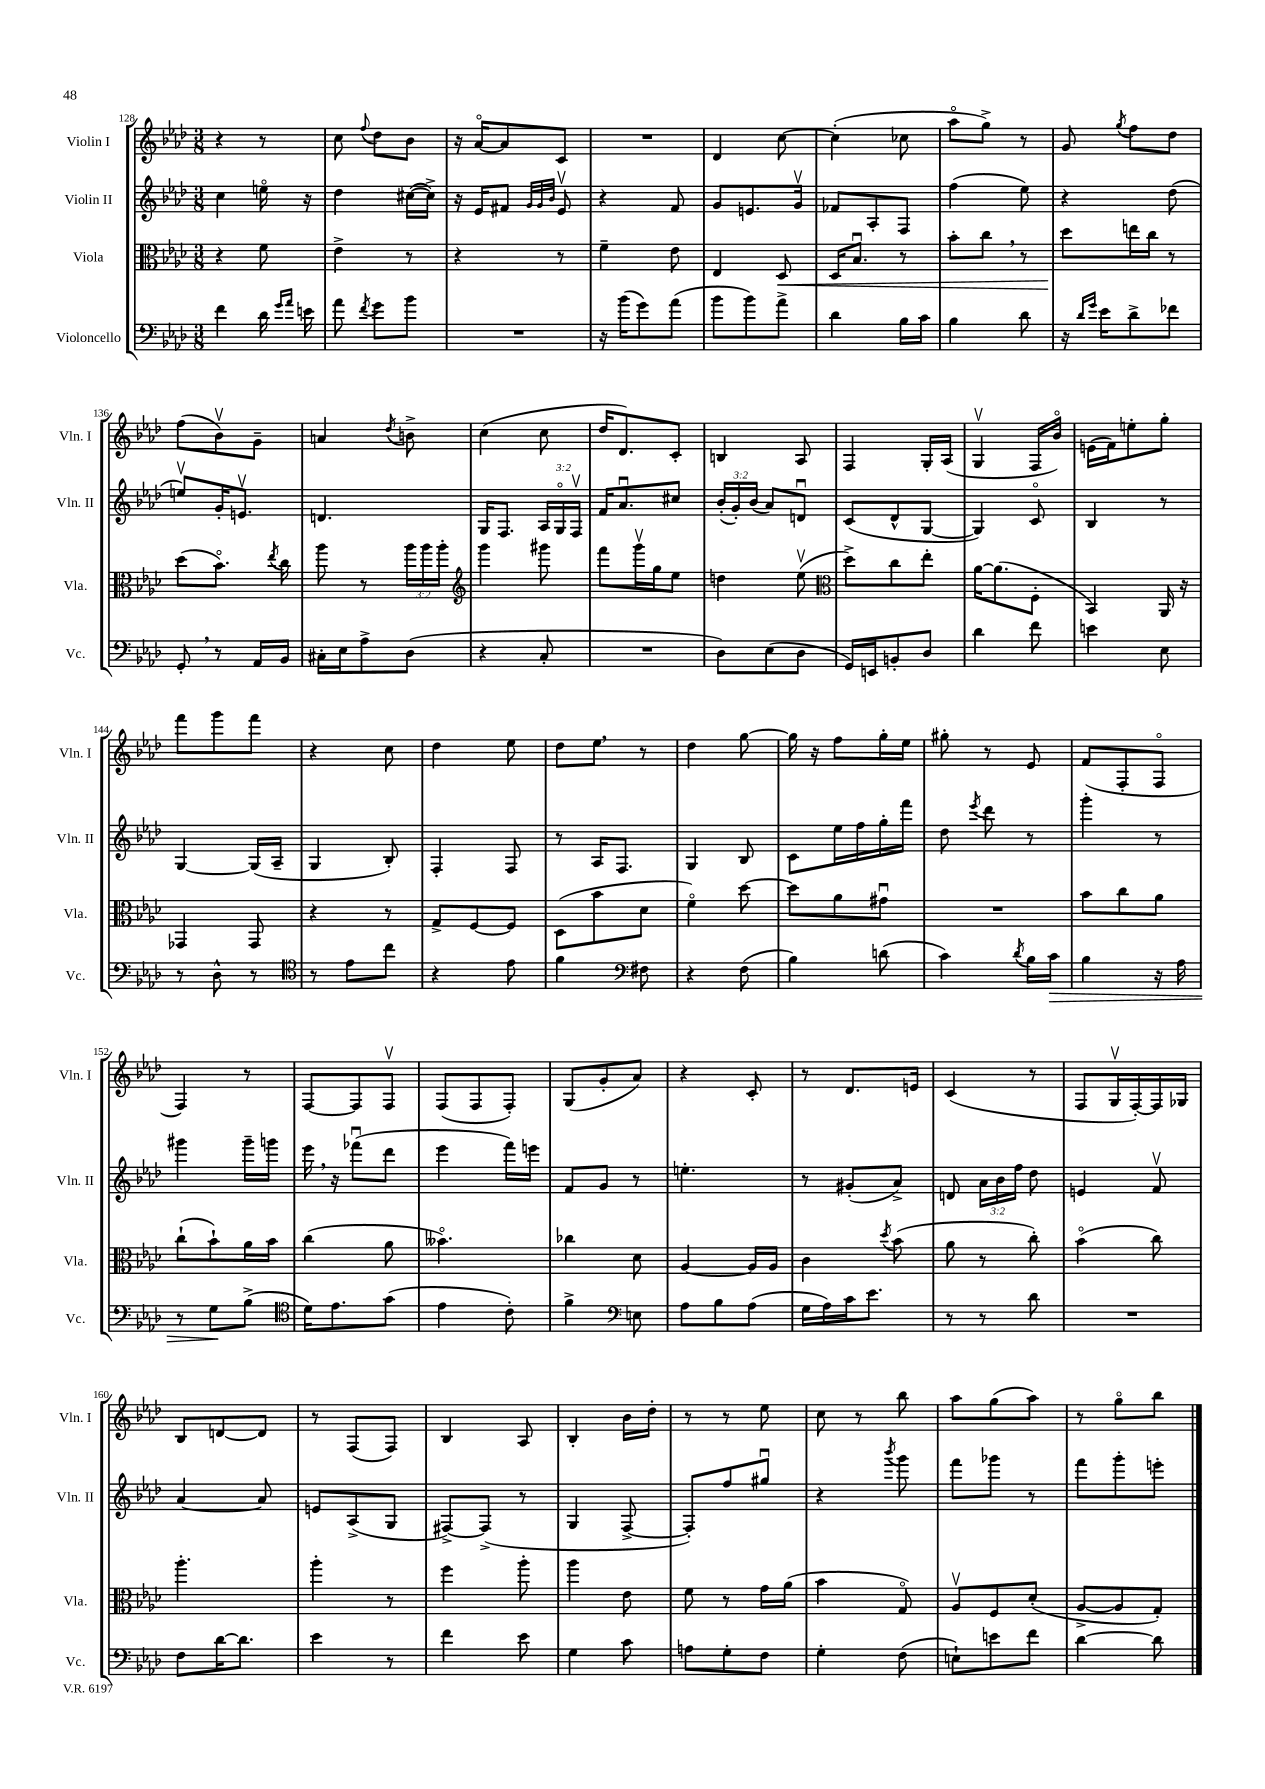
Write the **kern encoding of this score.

**kern	**kern	**kern	**kern
*staff4	*staff3	*staff2	*staff1
*clefF4	*clefC3	*clefG2	*clefG2
*k[b-e-a-d-]	*k[b-e-a-d-]	*k[b-e-a-d-]	*k[b-e-a-d-]
*M3/8	*M3/8	*M3/8	*M3/8
4f	4r	4cc	4r
16d-	8f	16eeo	8r
16qqg	.	.	.
16qqa-	.	.	.
16e	.	16r	.
=	=	=	=
8a-	4e-^	4dd-	8cc
8qf	.	.	8qqff
8g	.	.	8dd-
8b-	8r	([16cc#	8b-
.	.	16cc#^])	.
=	=	=	=
4.r	4r	16r	16r
.	.	16e-	[16a-o
.	.	8f#	8a-]
.	.	32qqg	.
.	.	32qqg	.
.	.	32qqb-	.
.	8r	8e-v	8c
=	=	=	=
16r	4f~	4r	4.r
(16b-	.	.	.
8g)	.	.	.
(8a-	8e-	8f	.
=	=	=	=
8b-	4E-	8g	4d-
8b-)	.	8.e	.
8a-^	8D-	.	[8cc
.	.	16gv	.
=	=	=	=
4d-	16D-	8f-	(4cc']
.	8.B-u	.	.
.	.	8A-'	.
16B-	8r	8F	8cc-
16c	.	.	.
=	=	=	=
4B-	8b-'	(4ff	8aa-o
.	8cc	.	8gg^)
8d-	8r	8ee-)	8r
=	=	=	=
16r	8dd-	4r	8g
16qqd-	.	.	.
16qqg	.	.	.
16e-	.	.	.
.	.	.	8qgg
8d-^	16ee	.	8ff
.	16cc	.	.
8f-	8r	(8dd-	8dd-
=	=	=	=
8GG'	(8dd-	8eev)	(8ff
8r	8.b-o)	16g'	8b-v)
.	.	8.ev	.
16AA-	.	.	8g~
.	8qee-	.	.
16BB-	16cc	.	.
=	=	=	=
16C#'	8aa-	4.d	4a
16E-	.	.	.
8A-^	8r	.	.
.	.	.	8qdd-
(8D-	24aa-	.	8b^
.	24aa-	.	.
.	24aa-'	.	.
=	=	=	=
*	*clefG2	*	*
4r	4ggg	16G	(4cc
.	.	8.F	.
8C'	8ggg#	24A-	8cc
.	.	24Go	.
.	.	24Fv	.
=	=	=	=
4.r	8fff	16f	16dd-
.	.	8.a-u	8.d-)
.	16gggv	.	.
.	16gg	.	.
.	8ee-	8cc#	8c'
=	=	=	=
8D-)	4dd	(24b-'	4B
.	.	24g')	.
.	.	(24b-	.
(8E-	.	8a-)	.
8D-	(8ee-v	8du	8A-
=	=	=	=
*	*clefC3	*	*
16GG)	8dd-^)	(8c	4F
16EE	.	.	.
8BB'	8cc	8d-^^	.
8D-	8ee-'	[8G	16G'
.	.	.	(16A-
=	=	=	=
4d-	[16a-	4G])	4Gv
.	(8.a-]	.	.
8f	8F'	8co	16F
.	.	.	16b-o)
=	=	=	=
4e	4BB-)	4B-	(16e
.	.	.	16f)
.	.	.	8ee'
8E-	16AA-	8r	8gg'
.	16r	.	.
=	=	=	=
8r	4GG-	[4G	8fff
8D-^^	.	.	8ggg
8r	8GG-	(16G]	8fff
.	.	16A-~	.
=	=	=	=
*clefC4	*	*	*
8r	4r	4G	4r
8e-	.	.	.
8cc	8r	8B-')	8cc
=	=	=	=
4r	8G^	4F'	4dd-
.	[8F	.	.
8e-	8F]	8F	8ee-
=	=	=	=
4f	(8D-	8r	8dd-
.	8b-	16A-	8ee-
.	.	8.F	.
*clefF4	*	*	*
8F#	8d-	.	8r
=	=	=	=
4r	4fo)	4G	4dd-
(8F	[8dd-	8B-	[8gg
=	=	=	=
4B-)	8dd-]	8c	16gg]
.	.	.	16r
.	8a-	16ee-	8ff
.	.	16ff	.
(8d	8g#u	16gg'	16gg'
.	.	16fff	16ee-
=	=	=	=
4c)	4.r	8dd-	8gg#'
.	.	8qeee-	.
.	.	8ddd-	8r
8qd-	.	.	.
16B-	.	8r	8e-
16c	.	.	.
=	=	=	=
4B-	8b-	4ggg'	(8f
.	8cc	.	8F'
16r	8a-	8r	8Fo
16A-	.	.	.
=	=	=	=
8r	(8cc`	4ggg#	4F)
8G	8b-`)	.	.
(8B-^	16a-	16ggg#~	8r
.	16b-	16ggg	.
=	=	=	=
*clefC4	*	*	*
16d-)	(4cc	16eee-	[8F
8.e-	.	16r	.
.	.	(8fff-u	8F]
(8g	8a-	8ddd-	8Fv
=	=	=	=
4e-	4.b--o)	4eee-	(8F
.	.	.	8F
8c')	.	16fff)	8F')
.	.	16eee	.
=	=	=	=
4f^	4cc-	8f	(8G
.	.	8g	8g'
*clefF4	*	*	*
8E	8d-	8r	8a-)
=	=	=	=
8A-	[4A-	4.ee'	4r
8B-	.	.	.
(8A-	16A-]	.	8c'
.	16A-	.	.
=	=	=	=
16G	4c	8r	8r
16A-)	.	.	.
16c	.	(8g#'	8.d-
8.e-	.	.	.
.	8qdd-	.	.
.	(8b-	8a-^)	.
.	.	.	16e
=	=	=	=
8r	8a-	8d	(4c
8r	8r	24a-	.
.	.	24b-	.
.	.	24ff	.
8d-	8cc')	8dd-	8r
=	=	=	=
4.r	(4b-o	4e	8F
.	.	.	16Gv
.	.	.	[16F')
.	8cc)	8fv	16F]
.	.	.	16G-
=	=	=	=
8F	4.aa-'	[4a-	8B-
[16d-	.	.	[8d
8.d-]	.	.	.
.	.	8a-]	8d]
=	=	=	=
4e-	4aa-'	8e	8r
.	.	(8A-^	(8F
8r	8r	8G	8F)
=	=	=	=
4f	4ff	[8F#^)	4B-
.	.	(8F#^]	.
8e-	8aa-'	8r	8A-
=	=	=	=
4G	4aa-	4G	4B-'
8c	8e-	[8F^	16b-
.	.	.	16dd-'
=	=	=	=
8A	8f	8F'])	8r
8G'	8r	8ff	8r
8F	16g	8gg#u	8ee-
.	(16a-	.	.
=	=	=	=
4G'	4b-	4r	8cc
.	.	.	8r
.	.	8qbbb-	.
(8F	8Go)	8ggg	8bb-
=	=	=	=
8E`)	8A-v	8fff	8aa-
8e	8F	8ggg-	(8gg
8f	(8d-'	8r	8aa-)
=	=	=	=
[4d-	[8A-^	8fff	8r
.	8A-]	8ggg'	8ggo
8d-]	8G')	8eee'	8bb-
==	==	==	==
*-	*-	*-	*-
